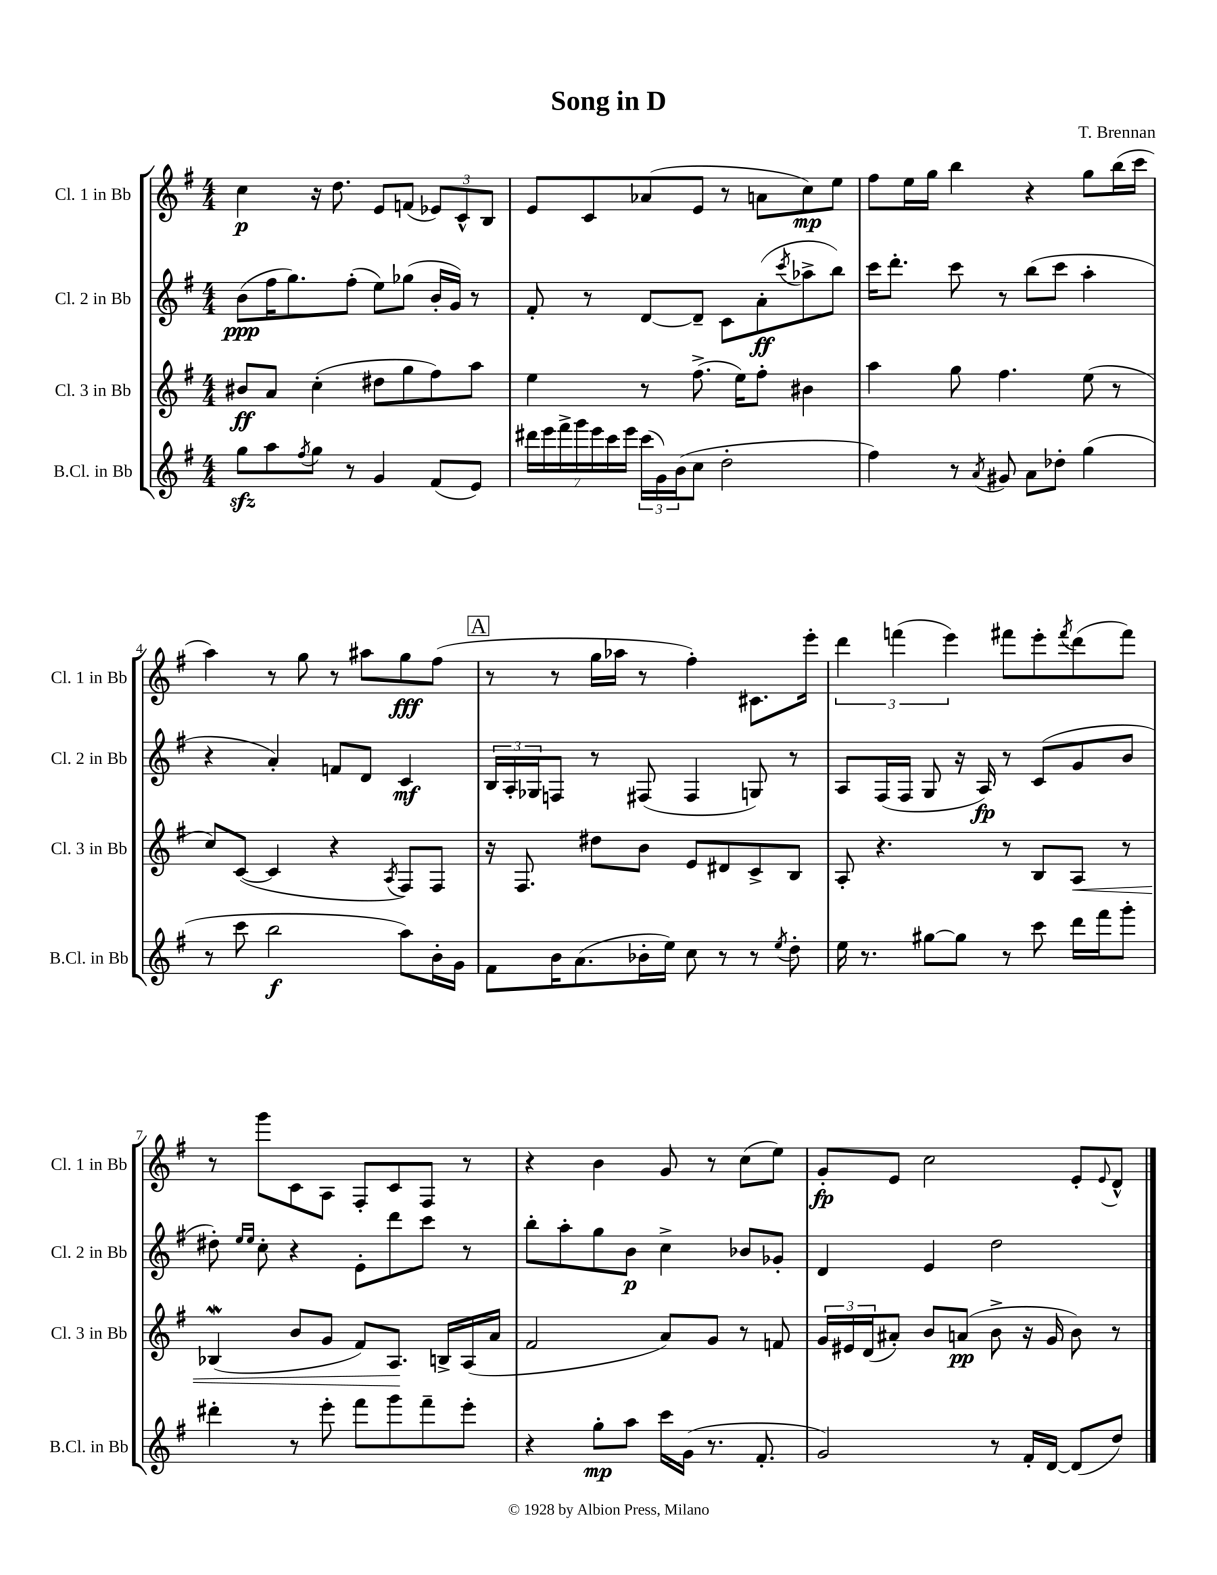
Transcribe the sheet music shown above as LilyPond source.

\header { title = "Song in D" composer = "T. Brennan" }
<<
\new StaffGroup <<
\new Staff = "s0" \with { instrumentName = "Cl. 1 in Bb" shortInstrumentName = "Cl. 1 in Bb" } {
    \clef treble \key g \major \numericTimeSignature \time 4/4
    c''4\p r16 d''8. e'8 f'8( \tuplet 3/2 { ees'8) c'8-^ b8 } |
    e'8 c'8 aes'8( e'8 r8 a'8 c''8\mp) e''8 |
    fis''8 e''16 g''16 b''4 r4 g''8 b''16( c'''16 |
    a''4) r8 g''8 r8 ais''8 g''8\fff fis''8( |
    \mark \markup { \box "A" } r8 r8 g''16 aes''16 r8 fis''4-.) cis'8. e'''16-. |
    \tuplet 3/2 { d'''4 f'''4( e'''4) } fis'''8 e'''8-. \acciaccatura { fis'''8 } d'''8( fis'''8) |
    r8 g'''8 c'8 a8 fis8-. c'8 fis8 r8 |
    r4 b'4 g'8 r8 c''8( e''8) |
    g'8-.\fp e'8 c''2 e'8-. \appoggiatura { e'8 } d'8-^ \bar "|." |
}
\new Staff = "s1" \with { instrumentName = "Cl. 2 in Bb" shortInstrumentName = "Cl. 2 in Bb" } {
    \clef treble \key g \major \numericTimeSignature \time 4/4
    b'8\ppp( fis''16 g''8.) fis''8-.( e''8) ges''8( b'16-. g'16) r8 |
    fis'8-. r8 d'8~ d'8-- c'8 a'8-.\ff( \acciaccatura { c'''8 } aes''8-> b''8) |
    c'''16 d'''8.-. c'''8 r8 b''8( c'''8 a''4-. |
    r4 a'4-.) f'8 d'8 c'4\mf |
    \mark \markup { \box "A" } \tuplet 3/2 { b16 a16-. ges16 } f8 r8 fis8( fis4 g8) r8 |
    a8 fis16( fis16 g8 r16 a16\fp) r8 c'8( g'8 b'8 |
    dis''8-.) \grace { e''16 e''16 } c''8-. r4 e'8-. d'''8 c'''8 r8 |
    b''8-. a''8-. g''8 b'8\p c''4-> bes'8 ges'8-. |
    d'4 e'4 d''2 \bar "|." |
}
\new Staff = "s2" \with { instrumentName = "Cl. 3 in Bb" shortInstrumentName = "Cl. 3 in Bb" } {
    \clef treble \key g \major \numericTimeSignature \time 4/4
    bis'8\ff a'8 c''4-.( dis''8 g''8 fis''8) a''8 |
    e''4 r8 fis''8.->( e''16) fis''8-. bis'4 |
    a''4 g''8 fis''4. e''8( r8 |
    c''8) c'8~( c'4 r4 \acciaccatura { a8 } fis8) fis8 |
    \mark \markup { \box "A" } r16 fis8. dis''8 b'8 e'8 dis'8 c'8-> b8 |
    a8-. r4. r8 b8 a8\< r8 |
    bes4\mordent( b'8 g'8 fis'8) a8.\! b16-> a16( a'16 |
    fis'2 a'8) g'8 r8 f'8 |
    \tuplet 3/2 { g'16 eis'16 d'16( } ais'8-.) b'8 a'8\pp( b'8-> r16 g'16 b'8) r8 \bar "|." |
}
\new Staff = "s3" \with { instrumentName = "B.Cl. in Bb" shortInstrumentName = "B.Cl. in Bb" } {
    \clef treble \key g \major \numericTimeSignature \time 4/4
    g''8\sfz a''8 \acciaccatura { fis''8 } g''8 r8 g'4 fis'8( e'8) |
    \tuplet 7/4 { dis'''16 e'''16 fis'''16-> g'''16 e'''16 c'''16 e'''16 } \tuplet 3/2 { c'''16( g'16) b'16( } c''8 d''2-. |
    fis''4) r8 \acciaccatura { a'8 } gis'8 a'8 des''8-. g''4( |
    r8 c'''8 b''2\f a''8) b'16-. g'16 |
    \mark \markup { \box "A" } fis'8 b'16 a'8.( bes'16-. e''16) c''8 r8 r8 \acciaccatura { e''8 } d''8-. |
    e''16 r8. gis''8~ gis''8 r8 c'''8 d'''16 fis'''16 g'''8-. |
    dis'''4-. r8 e'''8-. fis'''8 g'''8 fis'''8-- e'''8-. |
    r4 g''8-.\mp a''8 c'''16 g'16( r8. fis'8.-. |
    g'2) r8 fis'16-. d'16~ d'8( d''8) \bar "|." |
}
>>
>>
